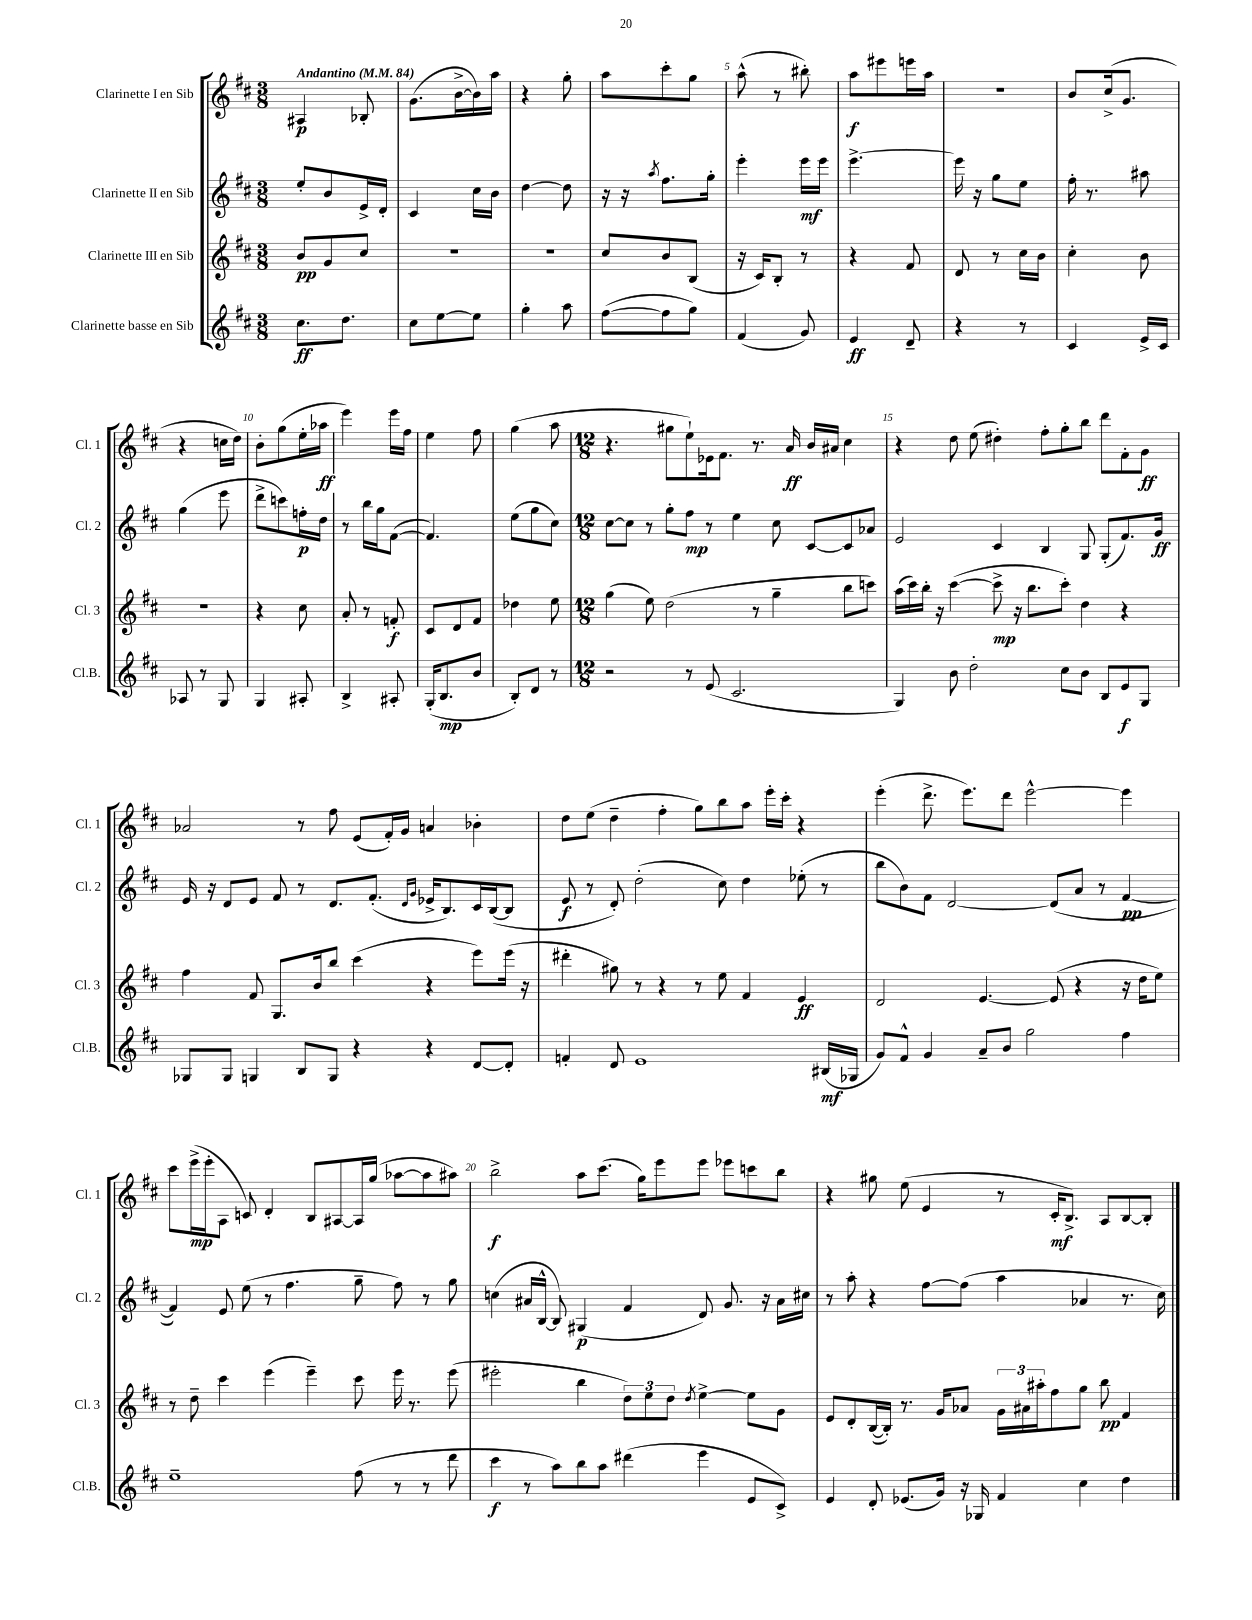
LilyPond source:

<<
\new StaffGroup <<
\new Staff = "s0" \with { instrumentName = "Clarinette I en Sib" shortInstrumentName = "Cl. 1" } {
    \clef treble \key d \major \numericTimeSignature \time 3/8 \tempo "Andantino" 4 = 84
    ais4\p bes8-. |
    g'8.( b'16~-> b'16) a''16 |
    r4 g''8-. |
    a''8 cis'''8-. g''8 |
    a''8-^( r8 bis''8-.) |
    a''8\f eis'''8 e'''16 a''16 |
    R4. |
    b'8 cis''16->( g'8. |
    r4 c''16 d''16) |
    b'8-. g''8( e''16-. aes''16\ff |
    e'''4) e'''16 fis''16 |
    e''4 fis''8 |
    g''4( a''8 |
    \numericTimeSignature \time 12/8 r4. gis''8 e''8-!) ees'16 fis'8. r8. a'16\ff b'16 ais'16 cis''4 |
    r4 d''8 e''8( dis''4-.) fis''8-. g''8-. b''8 d'''8 fis'8-. g'8\ff |
    aes'2 r8 fis''8 e'8( fis'16-.) g'16 a'4 bes'4-. |
    d''8 e''8( d''4-- fis''4-. g''8) b''8 a''8 e'''16-. cis'''16-. r4 |
    e'''4-.( d'''8.-> e'''8.) d'''8 e'''2~-^ e'''4 |
    cis'''8 e'''16->\mp( e'''16-. a8 c'8) d'4-. b8 ais8~ ais16 g''16( aes''8~ aes''8 ais''8) |
    b''2->\f a''8 cis'''8.( g''16) e'''8 e'''8 ees'''8 c'''8 b''8 |
    r4 gis''8 e''8( e'4 r8 cis'16-.\mf b8.->) a8 b8~ b8-. \bar "|." |
}
\new Staff = "s1" \with { instrumentName = "Clarinette II en Sib" shortInstrumentName = "Cl. 2" } {
    \clef treble \key d \major \numericTimeSignature \time 3/8
    e''8-. b'8 e'16-> d'16-. |
    cis'4 cis''16 b'16 |
    d''4~ d''8 |
    r16 r16 \acciaccatura { a''8 } fis''8. g''16-. |
    e'''4-. e'''16\mf e'''16 |
    e'''4.~-> |
    e'''16 r16 g''8 e''8 |
    fis''16-. r8. ais''8 |
    g''4( e'''8 |
    d'''8-> c'''8) f''16-.\p d''16 |
    r8 b''16 g''16 fis'8~( |
    fis'4.) |
    e''8( g''8 cis''8) |
    \numericTimeSignature \time 12/8 cis''8~ cis''8 r8 g''8-. fis''8\mp r8 e''4 cis''8 cis'8~ cis'8 aes'8 |
    e'2 cis'4 b4 g8 g8-.( fis'8.) g'16\ff |
    e'16 r16 d'8 e'8 fis'8 r8 d'8. fis'8.-.( \grace { d'16 g'16 } ees'16-> b8.) cis'16 b16~( b8 |
    e'8\f r8 d'8-.) d''2-.( cis''8) d''4 ees''8-.( r8 |
    b''8 b'8) fis'8 d'2~ d'8( a'8 r8 fis'4~\pp |
    fis'4) e'8 e''8( r8 fis''4. g''8-- fis''8) r8 g''8 |
    c''4( ais'16 b16~-^ b8) gis4\p( fis'4 d'8) g'8. r16 ais'16 cis''16 |
    r8 a''8-. r4 fis''8~ fis''8( a''4 aes'4 r8. cis''16) \bar "|." |
}
\new Staff = "s2" \with { instrumentName = "Clarinette III en Sib" shortInstrumentName = "Cl. 3" } {
    \clef treble \key d \major \numericTimeSignature \time 3/8
    b'8\pp g'8 cis''8 |
    R4. |
    R4. |
    cis''8 b'8 b8( |
    r16 cis'16) b8-. r8 |
    r4 fis'8 |
    d'8 r8 cis''16 b'16 |
    cis''4-. b'8 |
    R4. |
    r4 cis''8 |
    a'8-. r8 f'8-.\f |
    cis'8 d'8 fis'8 |
    des''4 e''8 |
    \numericTimeSignature \time 12/8 g''4( e''8) d''2( r8 g''4-- b''8 c'''8) |
    a''16( cis'''16) b''16-. r16 cis'''4~( cis'''8->\mp r16 b''8. cis'''8-.) d''4 r4 |
    fis''4 fis'8 g8. b'16 b''8 cis'''4( r4 e'''8) e'''16( r16 |
    dis'''4-. gis''8) r8 r4 r8 e''8 fis'4 e'4\ff |
    d'2 e'4.~ e'8( r4 r16 d''16 e''8) |
    r8 d''8-- cis'''4 e'''4( e'''4--) cis'''8 e'''16 r8. e'''8( |
    eis'''2-. b''4 \tuplet 3/2 { d''8) e''8 d''8 } \acciaccatura { d''8 } e''4~-> e''8 g'8 |
    e'8 d'8-. b16~( b16-.) r8. g'16 aes'8 \tuplet 3/2 { g'16 ais'16 ais''16-. } fis''8 g''8 b''8\pp fis'4 \bar "|." |
}
\new Staff = "s3" \with { instrumentName = "Clarinette basse en Sib" shortInstrumentName = "Cl.B." } {
    \clef treble \key d \major \numericTimeSignature \time 3/8
    cis''8.\ff d''8. |
    cis''8 e''8~ e''8 |
    g''4-. a''8 |
    fis''8~( fis''8 g''8) |
    fis'4( g'8) |
    e'4\ff d'8-- |
    r4 r8 |
    cis'4 e'16-> cis'16 |
    aes8 r8 g8 |
    g4 ais8-. |
    b4-> ais8-. |
    g16-.( b8.\mp b'8 |
    b8-.) d'8 r8 |
    \numericTimeSignature \time 12/8 r2 r8 e'8( cis'2. |
    g4) b'8 d''2-. cis''8 b'8 b8 e'8\f g8 |
    ges8 ges8 g4 b8 g8 r4 r4 d'8~ d'8-. |
    f'4-. d'8 e'1 bis16\mf( ges16 |
    g'8) fis'8-^ g'4 a'8-- b'8 g''2 fis''4 |
    e''1-- fis''8( r8 r8 d'''8 |
    cis'''4\f r8 a''8) b''8 a''8 dis'''4( e'''4 e'8 cis'8->) |
    e'4 d'8-. ees'8.( g'16) r16 ges16 fis'4 cis''4 d''4 \bar "|." |
}
>>
>>
\layout { \context { \Score \override BarNumber.break-visibility = ##(#f #t #t) barNumberVisibility = #(every-nth-bar-number-visible 5) } }
